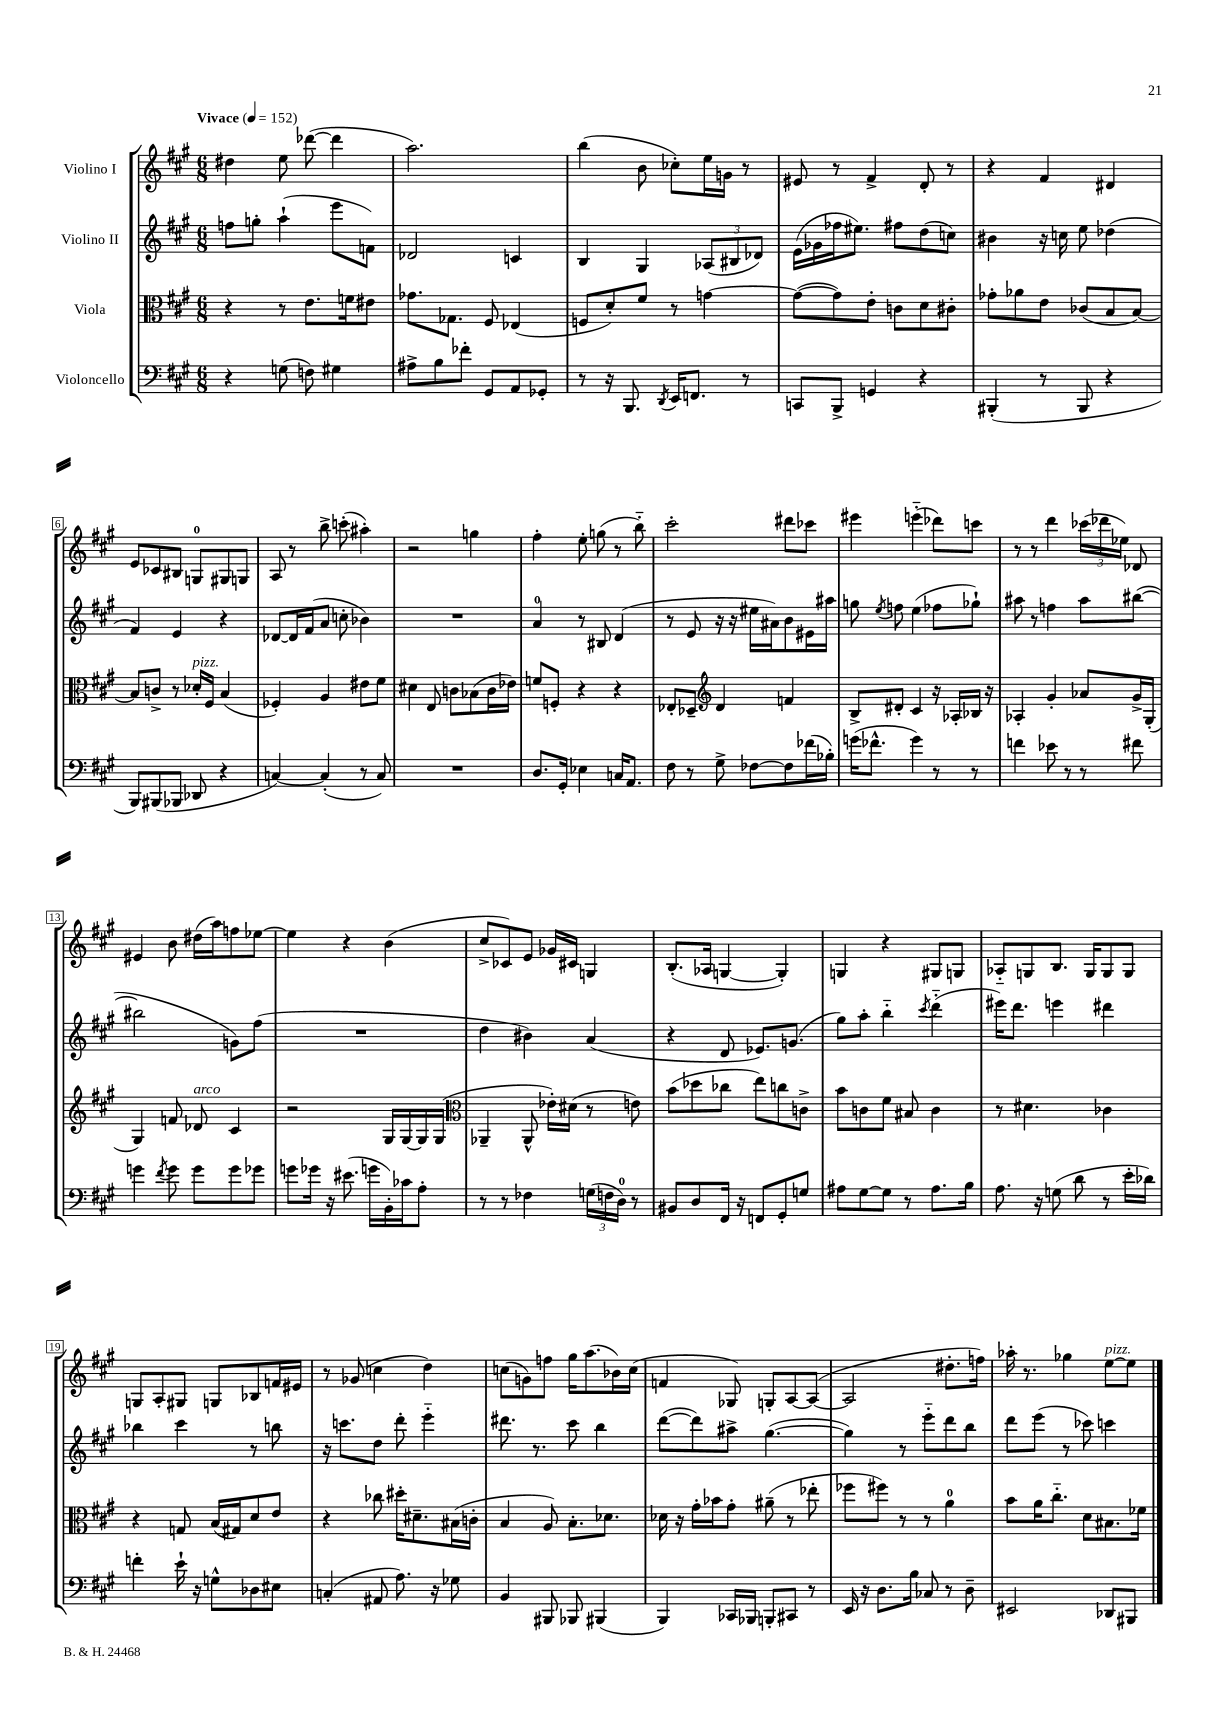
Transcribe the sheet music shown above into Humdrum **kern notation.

**kern	**kern	**kern	**kern
*staff4	*staff3	*staff2	*staff1
*clefF4	*clefC3	*clefG2	*clefG2
*k[f#c#g#]	*k[f#c#g#]	*k[f#c#g#]	*k[f#c#g#]
*M6/8	*M6/8	*M6/8	*M6/8
*MM152	*MM152	*MM152	*MM152
4r	4r	8ff\L	4dd#\
.	.	8gg'\J	.
(8G\	8r	(4aa`\	8ee\
8F\)	8.e\L	.	([8ddd-\
4G#\	.	8eee\L	4ddd-\]
.	16f\k	.	.
.	8e#\J	8f\J)	.
=	=	=	=
8A#^\L	8.g-\L	2d-/	2.aa\)
8B\	.	.	.
.	8.G-\J	.	.
8f-'\J	.	.	.
8GG#/L	8F#/	.	.
8AA/	(4E-/	4c/	.
8GG-'/J	.	.	.
=	=	=	=
8r	8F/L	4B/	(4bb\
16r	8d'/)	.	.
8.BBB/	.	.	.
.	8f#/J	4G#/	8b\
8qDD/	.	.	.
16EE/LK	8r	.	8cc-'\L)
8.FF/J	.	.	.
.	[4g\	(12A-/L	16ee\L
.	.	.	16g\JJ
.	.	12B#/	.
8r	.	.	8r
.	.	12d-/J)	.
=	=	=	=
8CC/L	(8g\_L	(16e\LL	8e#/
.	.	16g-\	.
8BBB^/J	8g\])	16ff-\J	8r
.	.	8.ee#\J)	.
4GG/	8e'\J	.	4f#^/
.	8c\L	8ff#\L	.
4r	8d\	(8dd\	8d'/
.	8c#'\J	8cc\J)	8r
=	=	=	=
(4BBB#'/	8g-'\L	4b#\	4r
.	8a-\	.	.
8r	8e\J	16r	4f#/
.	.	16cc\	.
8BBB#/	(8c-/L	8ee\	.
4r	8B/	(4dd-\	4d#/
.	[8B/J)	.	.
=	=	=	=
8BBB/L)	8B/]L	4f#/)	8e/L
(8BBB#/	8c^/J	.	8c-/
8BBB-/J	8r	4e/	8B#/J
8DD-/	16d-'/LL	.	8G/L
.	16F#/JJ	.	.
4r	(4B/	4r	8G#/
.	.	.	8G/J
=	=	=	=
[4C/)	4F-'/)	[8d-/L	8A/
.	.	16d-/]L	8r
.	.	(16f#/J	.
(4C'/]	4A/	8a/J	8bb^\
.	.	8cc'\	(8ccc'\
8r	8e#\L	4b-\)	4aa#'\)
8C/)	8f#\J	.	.
=	=	=	=
2.r	4d#\	2.r	2r
.	8E/	.	.
.	8c\L	.	.
.	(8B-\	.	4gg\
.	16c\L	.	.
.	16e-\JJ)	.	.
=	=	=	=
8.D/L	8f/L	4a/	4ff#'\
.	8F'/J	.	.
16GG#'/Jk	.	.	.
4E-\	4r	8r	8ee'\
.	.	8B#/	(8gg\
16C/LK	4r	(4d/	8r
8.AA/J	.	.	.
.	.	.	8bb'~\)
=	=	=	=
8F#\	8E-'/L	8r	2ccc#'\
8r	8D-~/J	8e/	.
*	*clefG2	*	*
8G#^\	4d/	16r	.
.	.	16r	.
[8F-\L	.	16ee#\LL	.
.	.	16a#\J)	.
8F-\]	4f/	8b\	8ddd#\L
(16f-\L	.	16e#\L	8ccc-\J
16B-'\JJ)	.	16aa#\JJ	.
=	=	=	=
(16g\LK	8B^/L	8gg\	4eee#\
8.f-^^\J	.	.	.
.	.	8qee/	.
.	8d#'/J	8ff\	.
4g\)	4c#/	(4ee\	(4eee'~\
8r	16r	8ff-\L	8ddd-\L)
.	16A-'/LL	.	.
8r	16B-/JJ	8gg-`\J)	8ccc\J
.	16r	.	.
=	=	=	=
4f\	4A-'/	8aa#\	8r
.	.	8r	8r
8e-\	4g#'/	4ff\	4ddd\
8r	.	.	.
8r	8a-/L	8aa#\L	(24ccc-\LL
.	.	.	24ddd-\
.	.	.	24ee-\JJ)
8f#\	16g#^/L	([8bb#\J	8d-/
.	(16G#'/JJ	.	.
=	=	=	=
4g\	4G#/)	2bb#\]	4e#/
8qf#/	.	.	.
8g\	8f/	.	8b\
8g\L	8d-/	.	(16dd#\LL
.	.	.	16aa\J)
8g\	4c#/	8g\L)	8ff\
8g-\J	.	(8ff#\J	[8ee-\J
=	=	=	=
8g\L	2r	2.r	4ee-\]
16g-\Jk	.	.	.
16r	.	.	.
(8.e#\	.	.	4r
16g\LL	.	.	.
16BB'\)	16G#/LL	.	(4b\
16c-\J	[16G#/	.	.
8A'\J	16G#/]	.	.
.	(16G#/JJ	.	.
=	=	=	=
*	*clefC3	*	*
8r	4AA-~/	4dd\	8cc#^/L
8r	.	.	8c-/)
4F-\	8AA-^^/	4b#\)	8e/J
.	16e-'\LL)	.	16g-/LL
.	(16d#\JJ	.	16c#/JJ
(24G\LL	8r	(4a/	4G/
24F\	.	.	.
24D\JJ)	.	.	.
8r	8e\)	.	.
=	=	=	=
8BB#/L	(8b\L	4r	(8.B'/L
8D/	8dd-\	.	.
.	.	.	16A-/Jk
16FF#/Jk	8cc-\J	8d/	[4G/
16r	.	.	.
8FF/L	8ee\L)	8.e-/L)	.
8GG#'/	8cc\	.	4G'/])
.	.	(8.g/J	.
8G/J	8c^\J	.	.
=	=	=	=
8A#\L	8b\L	8gg#\L)	4G/
[8G#\	8c\	8aa'\J	.
8G#\]J	8f#\J	4bb'~\	4r
8r	8B#/	.	.
.	.	8qccc#/	.
8.A#\L	4c\	(4ddd'~\	8G#/L
.	.	.	8G/J
16B\Jk	.	.	.
=	=	=	=
8.A\	8r	16eee#\LK)	8A-'~/L
.	.	8.ddd\J	.
.	4.d#\	.	8G/
16r	.	.	.
(8G\	.	4eee\	8.B/J
8d\	.	.	.
.	.	.	16G/LK
8r	4c-\	4ddd#\	8G/
16e'\LL	.	.	8G/J
16d-\JJ)	.	.	.
=	=	=	=
4f'\	4r	4bb-\	8G/L
.	.	.	8A'/
16e`\	8G/	4ccc#\	8G#/J
16r	.	.	.
8G^^\L	(16B/LL	.	8G/L
.	16G#/J)	.	.
8D-\	8d/	8r	8B-/
8E#\J	8e/J	8bb\	16f/L
.	.	.	16e#/JJ
=	=	=	=
(4C'/	4r	16r	8r
.	.	8.ccc\L	.
.	.	.	(8g-/
8AA#/	8cc-\	8dd\J	4cc\
8.A\)	16dd#'\LK	8ddd'\	.
.	8.d#~\	.	.
.	.	4eee'~\	4dd\)
16r	.	.	.
8G-\	(16B#\L	.	.
.	16c'\JJ	.	.
=	=	=	=
4BB/	4B/	8.ddd#\	(8cc\L
.	.	.	8g\)
.	.	8.r	.
8BBB#/	8A/)	.	8ff\J
8BBB-/	8.B'\L	8ccc#\	16gg#\LK
.	.	.	(8.aa\
(4BBB#/	.	4bb\	.
.	8.d-\J	.	.
.	.	.	16b-\L)
.	.	.	(16cc\JJ
=	=	=	=
4BBB/)	16d-\	([8ddd\L	4f/
.	16r	.	.
.	16g#'\LL	8ddd\])	.
.	16b-\J	.	.
16CC-/LL	8g#'\J	8aa#^\J	8G-/)
16BBB-/JJ	.	.	.
8BBB'/L	(8a#~\	([4.gg#\	8G'/L
8CC#/J	8r	.	[8A/
8r	8ee-'\	.	(8A/_J
=	=	=	=
16EE/	8ff-\L	4gg#\])	2A/]
16r	.	.	.
8.D\L	8ff#\J)	.	.
.	8r	8r	.
16B\Jk	.	.	.
8C-/	8r	8eee'~\L	.
8r	4a\	8ddd\	8.dd#'\L
8D~\	.	8bb\J	.
.	.	.	16ff\Jk)
=	=	=	=
2EE#/	8b\L	8ddd\L	16aa-'\
.	.	.	8.r
.	16a\K	(8eee\J	.
.	8.cc#'~\J	.	.
.	.	8r	4gg-\
.	8d\L	8ccc-\)	.
8DD-/L	8.B#\	4ccc\	[8ee\L
8BBB#/J	.	.	8ee\]J
.	16f-\Jk	.	.
==	==	==	==
*-	*-	*-	*-
